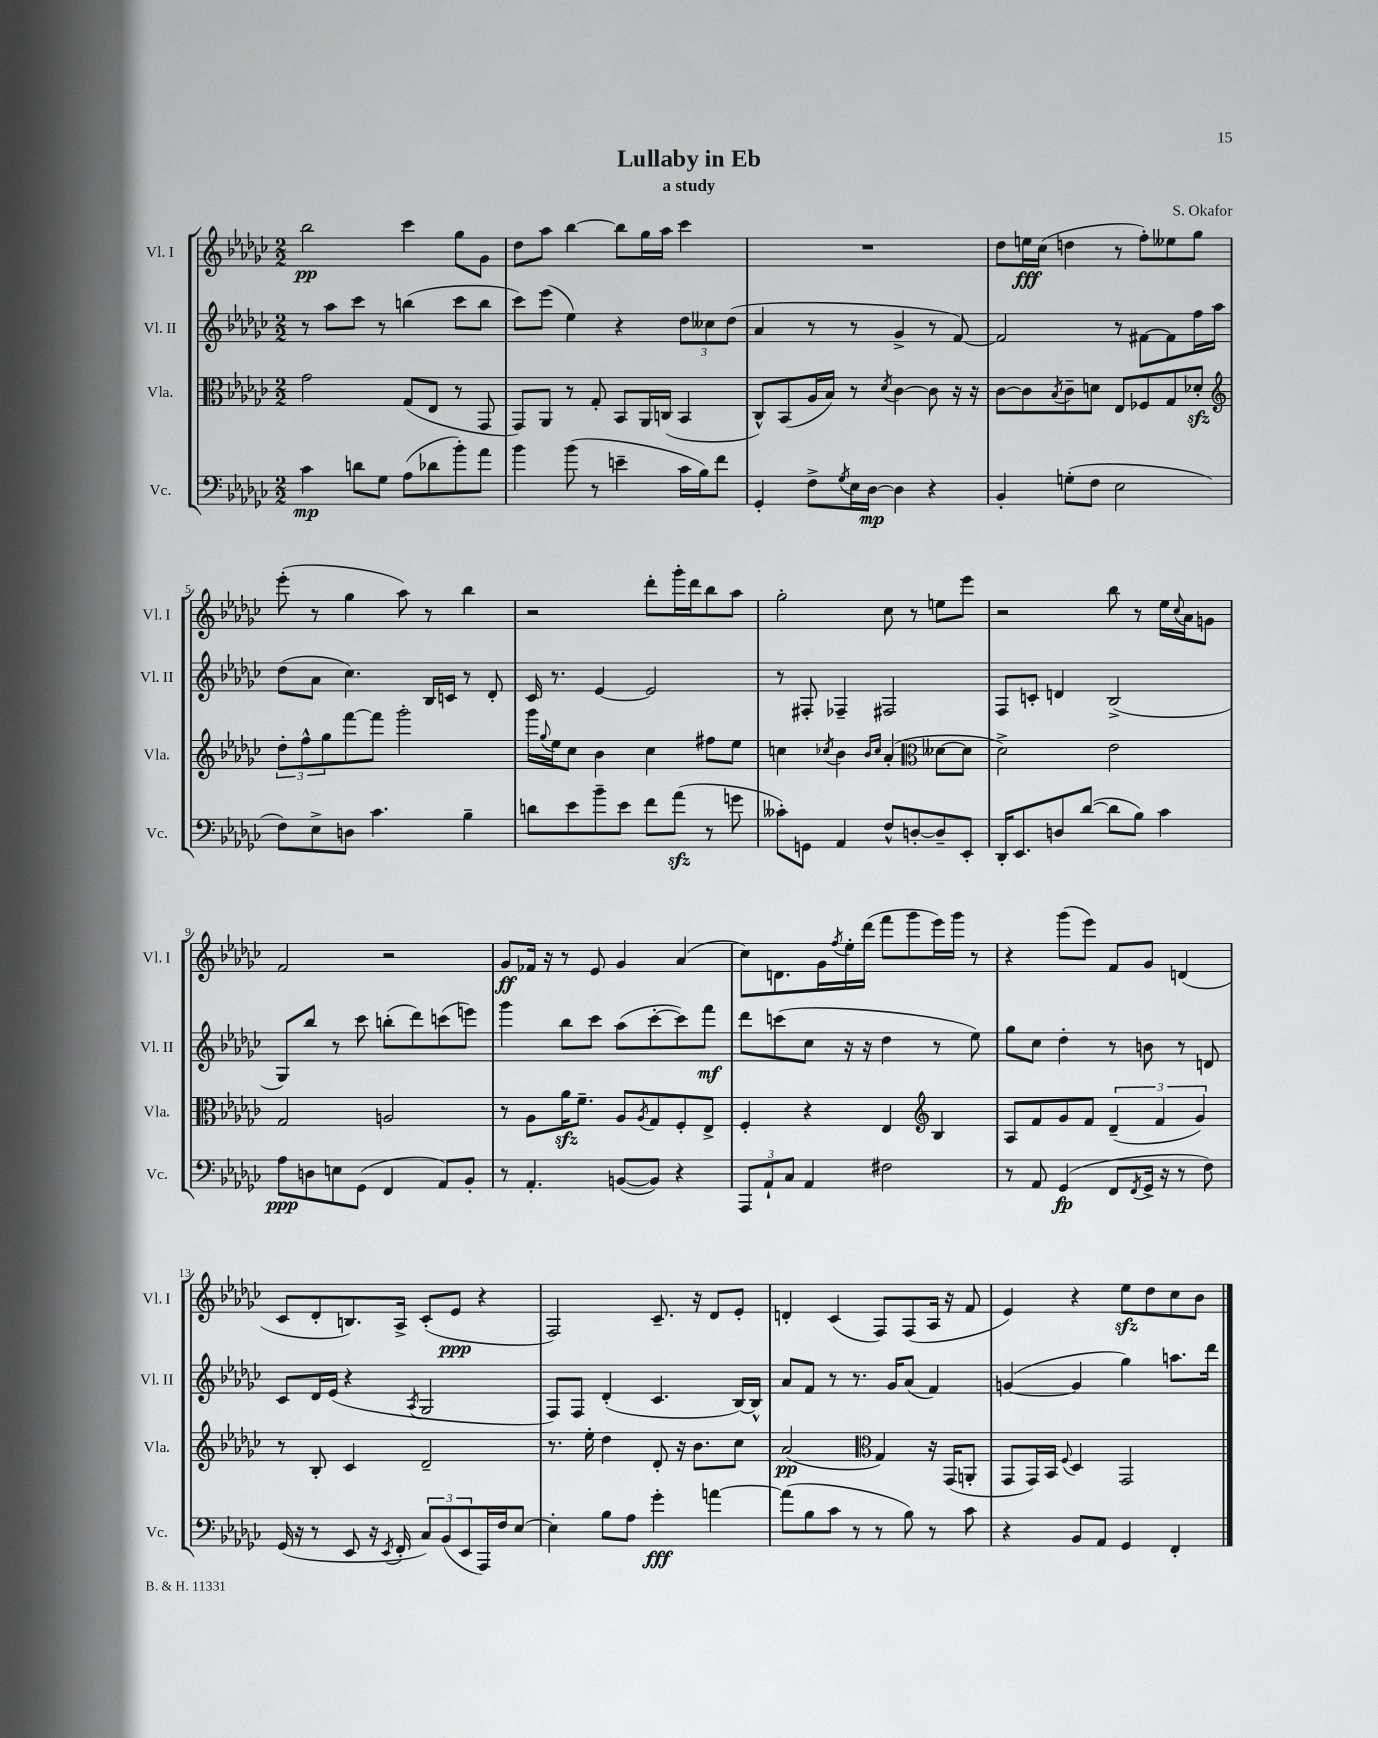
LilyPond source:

\header { title = "Lullaby in Eb" composer = "S. Okafor" subtitle = "a study" }
<<
\new StaffGroup <<
\new Staff = "s0" \with { instrumentName = "Vl. I" shortInstrumentName = "Vl. I" } {
    \clef treble \key ges \major \numericTimeSignature \time 2/2
    bes''2\pp ces'''4 ges''8 ges'8 |
    des''8 aes''8 bes''4~ bes''8 ges''16 aes''16 ces'''4 |
    R1 |
    des''8 e''16\fff ces''16( d''4 r8 f''8-.) eeses''8 ges''8 |
    ees'''8-.( r8 ges''4 aes''8) r8 bes''4 |
    r2 des'''8-. ges'''16-. des'''16 bes''8 aes''8 |
    ges''2-. ces''8 r8 e''8 ees'''8 |
    r2 bes''8 r8 ees''16 \appoggiatura { ces''8 } aes'16 g'8 |
    f'2 r2 |
    ges'8\ff fes'16 r16 r8 ees'8 ges'4 aes'4( |
    ces''8) d'8. ges'16 \acciaccatura { f''8 } ees''16-. des'''16( f'''8 ges'''8 ees'''16) ges'''16 r8 |
    r4 ges'''8( ees'''8) f'8 ges'8 d'4( |
    ces'8 des'8-. b8.) aes16-> ces'8-.( ees'8\ppp r4 |
    f2) ces'8.-- r16 des'8 ees'8-. |
    d'4-. ces'4( f8) f8( aes16 r16 f'8 |
    ees'4) r4 ees''8\sfz des''8 ces''8 bes'8 \bar "|." |
}
\new Staff = "s1" \with { instrumentName = "Vl. II" shortInstrumentName = "Vl. II" } {
    \clef treble \key ges \major \numericTimeSignature \time 2/2
    r8 aes''8 ces'''8 r8 b''4( ces'''8 b''8 |
    ces'''8) ees'''8( ees''4) r4 \tuplet 3/2 { des''8 ceses''8 des''8( } |
    aes'4 r8 r8 ges'4-> r8 f'8~) |
    f'2 r8 fis'8~ fis'8 f''16 aes''16 |
    des''8( aes'8 ces''4.) bes16 c'16 r8 des'8-. |
    ces'16 r8. ees'4~ ees'2 |
    r8 fis8-. fes4-- fis2 |
    f8 c'8-. d'4 bes2->( |
    ges8) bes''8 r8 ces'''8 b''8-.( des'''8) c'''8( e'''8) |
    ges'''4 bes''8 ces'''8 aes''8( ces'''8~-. ces'''8) f'''8\mf |
    des'''8 c'''8( ces''8 r16 r16 des''4 r8 ees''8) |
    ges''8 ces''8 des''4-. r8 b'8 r8 d'8 |
    ces'8 des'16 ees'16( r4 \acciaccatura { aes8 } ges2 |
    f8) f8 des'4-.( ces'4. bes16~) bes16-^ |
    aes'8 f'8 r8 r8. ges'16 aes'8( f'4) |
    g'4~( g'4 ges''4) a''8. des'''16 \bar "|." |
}
\new Staff = "s2" \with { instrumentName = "Vla." shortInstrumentName = "Vla." } {
    \clef alto \key ges \major \numericTimeSignature \time 2/2
    ges'2 ges8( ees8 r8 ges,8 |
    ges,8) aes,8 r8 ges8-. bes,8 aes,16 c16( bes,4 |
    ces8-^) bes,8( aes16 bes16) r8 \acciaccatura { des'8 } ces'4~ ces'8 r16 r16 |
    ces'8~ ces'8 \acciaccatura { bes8 } ces'8-- d'8 ees8 fes8 ges8 des'8-.\sfz |
    \clef treble \tuplet 3/2 { des''8-. f''8-^ ges''8 } f'''8~ f'''8 ges'''2-. |
    ges'''16 \appoggiatura { ges''8 } ees''16 ces''8 bes'4 ces''4 fis''8 ees''8 |
    c''4 \acciaccatura { ces''8 } bes'4 \grace { bes'16 ces''16 } aes'4-.( \clef alto deses'8~ deses'8 |
    des'2->) ees'2 |
    ges2 a2 |
    r8 aes8 aes'16\sfz f'8.-- aes8 \acciaccatura { aes8 } ges8 f8-. ees8-> |
    f4-. r4 ees4 \clef treble bes4 |
    aes8 f'8 ges'8 f'8 \tuplet 3/2 { des'4--( f'4 ges'4) } |
    r8 bes8-. ces'4 des'2-- |
    r8. ees''16-. des''4 des'8-. r16 bes'8. ces''8 |
    aes'2\pp( \clef alto ges4) r16 ges,16( a,8-. |
    ges,8 ges,16) bes,16 \appoggiatura { f8 } des4 ges,2 \bar "|." |
}
\new Staff = "s3" \with { instrumentName = "Vc." shortInstrumentName = "Vc." } {
    \clef bass \key ges \major \numericTimeSignature \time 2/2
    ces'4\mp d'8 ges8 aes8( des'8 bes'8-.) aes'8 |
    bes'4 bes'8( r8 e'4-- ces'16 bes16) f'8 |
    ges,4-. f8-> \acciaccatura { ges8 } ees16 des16~\mp des4 r4 |
    bes,4-. g8-.( f8 ees2 |
    f8) ees8-> d8 ces'4. bes4-- |
    d'8 ees'8 bes'8-- ees'8 f'8 aes'8\sfz( r8 g'8 |
    ceses'8-.) g,8 aes,4 f8-^ d8~-. d8-- ees,8-. |
    des,16-. ees,8. d8 des'8~( des'8 bes8) ces'4 |
    aes8\ppp d8 e8 ges,8( f,4 aes,8) bes,8-. |
    r8 aes,4.-. b,8~( b,8) r4 |
    \tuplet 3/2 { aes,,8 aes,8-! ces8 } aes,4 fis2 |
    r8 aes,8 ges,4\fp( f,8 \acciaccatura { f,8 } ges,16-> r16 r8 f8) |
    ges,16( r16 r8 ees,8 r16 \acciaccatura { ees,8 } f,16-. \tuplet 3/2 { ces8) bes,8( ees,8 } aes,,16) f16 ees8~ |
    ees4-. bes8 aes8 ges'4-.\fff a'4~ |
    a'8( bes8 ces'8 r8 r8 bes8) r8 ces'8 |
    r4 bes,8 aes,8 ges,4 f,4-. \bar "|." |
}
>>
>>
